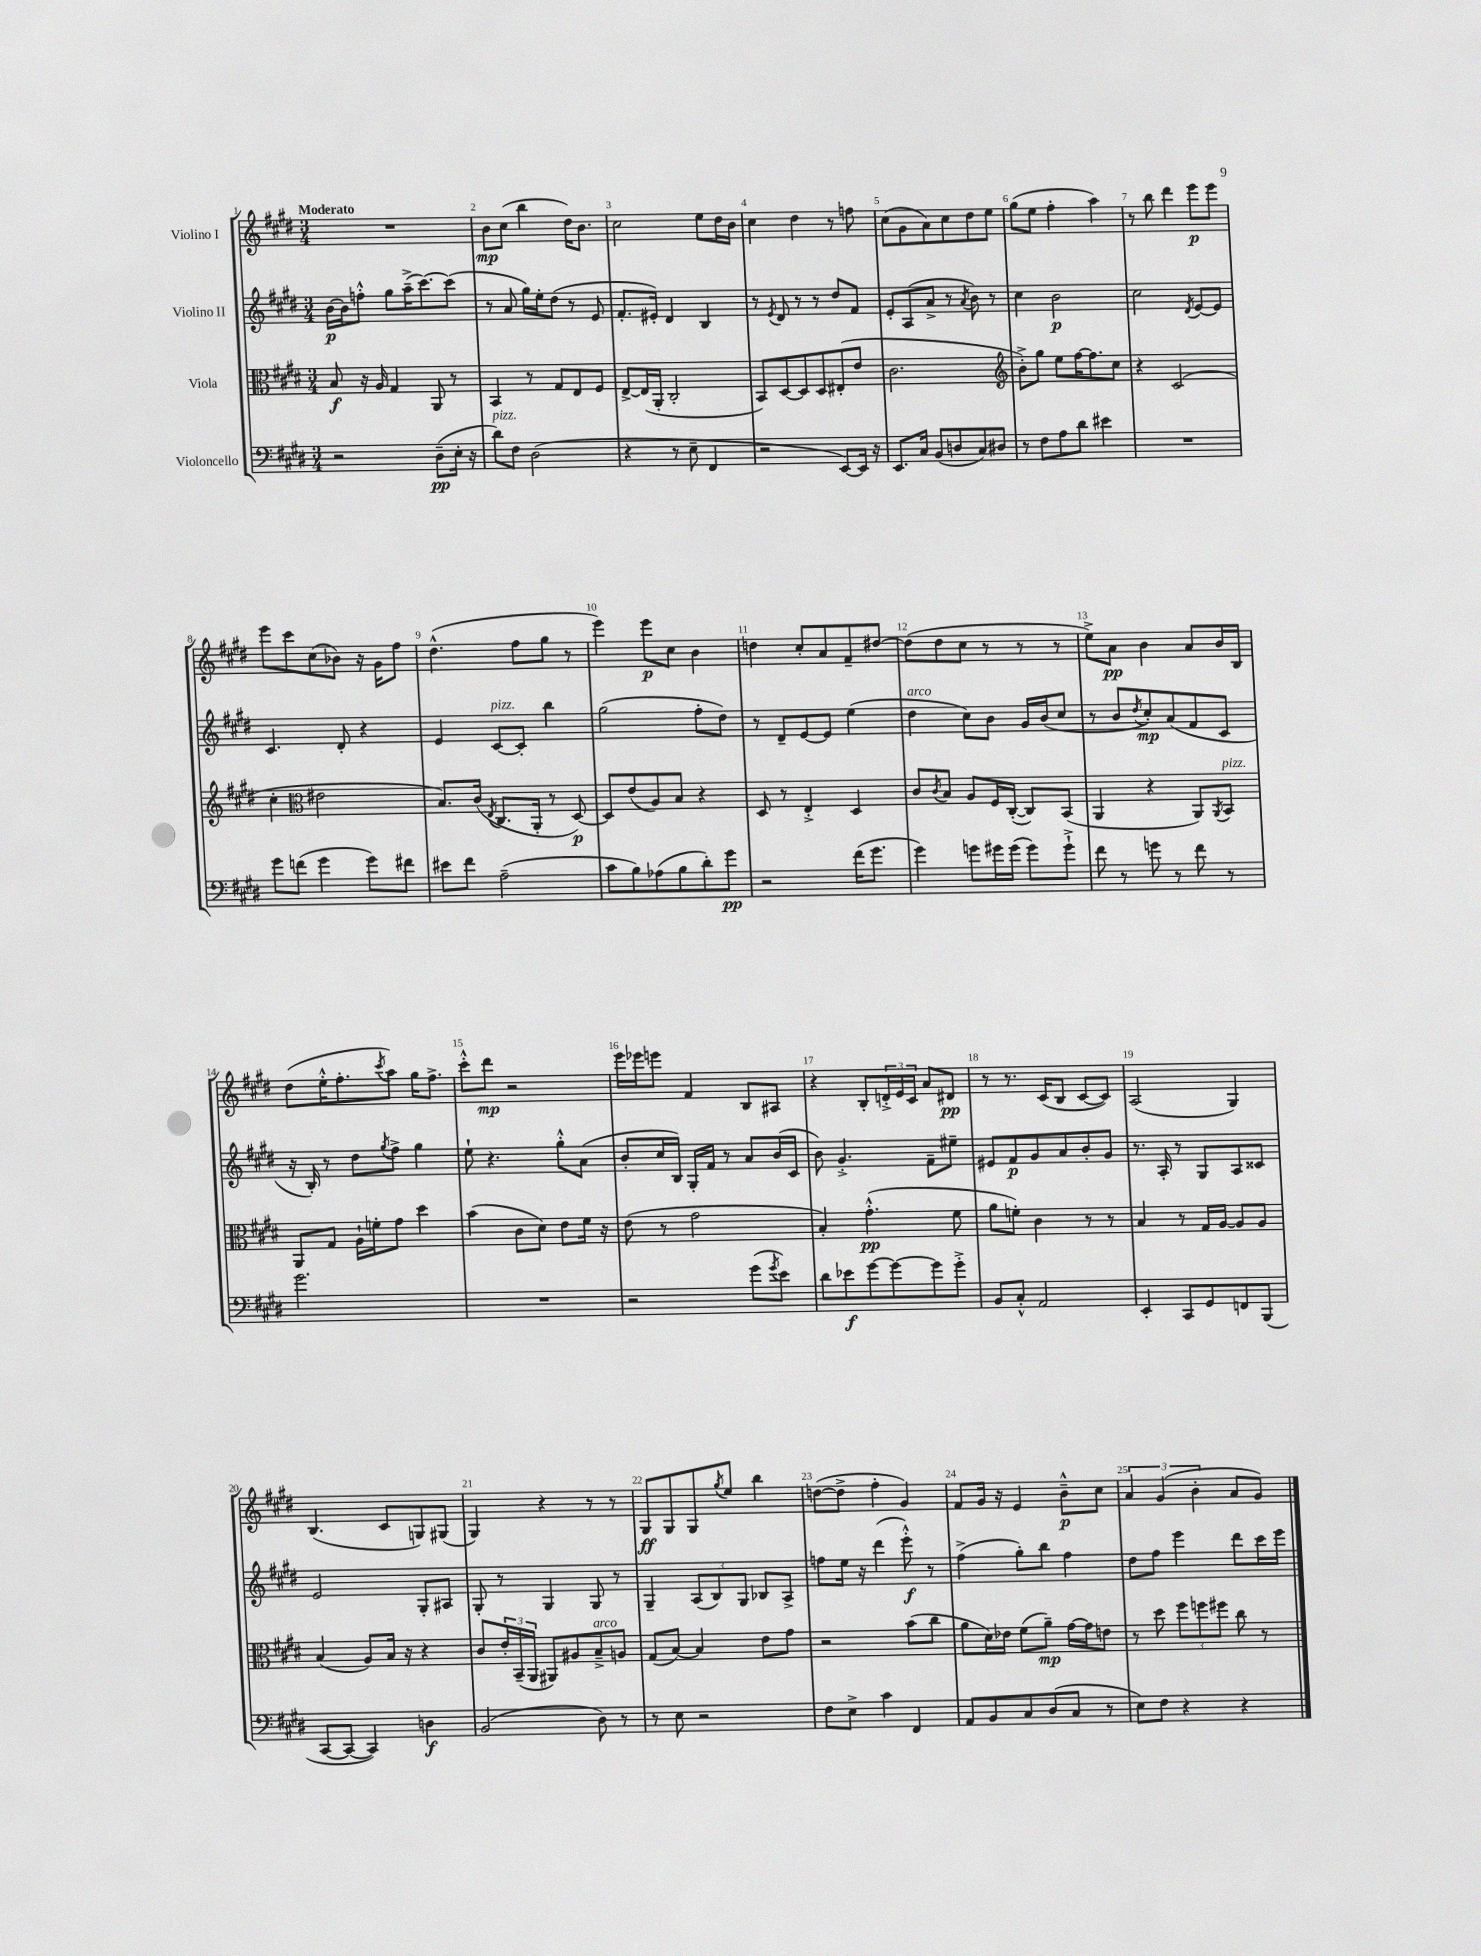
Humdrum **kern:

**kern	**kern	**kern	**kern
*staff4	*staff3	*staff2	*staff1
*clefF4	*clefC3	*clefG2	*clefG2
*k[f#c#g#d#]	*k[f#c#g#d#]	*k[f#c#g#d#]	*k[f#c#g#d#]
*M3/4	*M3/4	*M3/4	*M3/4
2r	8B	[16b	2.r
.	.	16b]	.
.	16r	8ff'^^	.
.	16A	.	.
.	4G#	8gg#	.
.	.	(16aa~^	.
.	.	[8.ccc#)	.
(8D#~	8AA	.	.
16E'	8r	(8ccc#]	.
16r	.	.	.
=	=	=	=
8d#)	4BB	8r	8b
8F#	.	8a	(8cc#
(2D#	8r	16gg#)	4bb
.	.	16ee'	.
.	8G#	(8dd#	.
.	8E	8r	16dd#)
.	.	.	8.b
.	8F#	8e	.
=	=	=	=
4r	[8E^	8.f#'	2cc#
.	(16E]	.	.
.	16AA'	16e#')	.
8r	2C#'	4d#	.
8E~	.	.	.
4FF#	.	4B	8ee
.	.	.	16dd#
.	.	.	16b
=	=	=	=
2r	8BB)	8r	4cc#
.	.	8qe	.
.	[8D#	8d#	.
.	8D#]	8r	4dd#
.	8D#	8r	.
[8EE)	(8E#'	8dd#	8r
16EE]	8e	8f#	8ff
16r	.	.	.
=	=	=	=
8.EE	2.c#	8e'	(8cc#
.	.	(8A	8g#
16C#	.	.	.
(8BB	.	8a^	8a)
8D	.	8r	8cc#
.	.	8qa	.
8C#)	.	8b)	8dd#
8D#	.	8r	8ee
=	=	=	=
*	*clefG2	*	*
8r	8b'^)	4cc#	(8gg#
8F#	8gg#	.	8ee
8A	8ee	2b	4ff#'
8d#	[16ff#	.	.
.	8.ff#]	.	.
4e#	.	.	4aa)
.	8cc#	.	.
=	=	=	=
2.r	4r	2cc#	8r
.	.	.	8bb
.	(2c#	.	4ddd#
.	.	8qd#	.
.	.	[8e	8eee
.	.	8e]	8eee
=	=	=	=
8g#	4cc#'	4.c#	8eee
(8f	.	.	8ccc#
*	*clefC3	*	*
4g#	2e#	.	(8cc#
.	.	8d#'	8b-)
8g#)	.	4r	16r
.	.	.	16g#
8f#	.	.	8ff#
=	=	=	=
8e#	8.B)	4e	(4.dd#^^
8f#	.	.	.
.	(16c#	.	.
.	8qE	.	.
(2A~	8.C#	[8c#	.
.	.	8c#']	8ff#
.	16AA'	.	.
.	8r	4bb	8gg#
.	[8D#)	.	8r
=	=	=	=
8c#	8D#]	(2gg#	4eee)
8B)	(8e	.	.
(8A-	8A)	.	8eee
8B	8B	.	8cc#
8d#')	4r	8ff#'	4b
8g#	.	8dd#)	.
=	=	=	=
2r	8D#	8r	4dd
.	8r	8d#~	.
.	4E'^	[8e	8cc#'
.	.	8e]	8a
(16f#	4D#	(4ee	8f#~
8.g#	.	.	.
.	.	.	[8dd#
=	=	=	=
4g#)	8c#	4dd#	(8dd#]
.	8qc#	.	.
.	8B	.	8dd#
8g	8A	8cc#)	8cc#
16g#	16F#	8b	8r
(16g#	([16C#'	.	.
8g#)	8C#])	16g#	8r
.	.	(16b	.
8g#`^	(8BB	8cc#	8r
=	=	=	=
8f#	4AA	8r	8ee^)
8r	.	8b	8a
.	.	8qdd#	.
8g	4r	8cc#')	4b
8r	.	(8a	.
8f#	8AA)	8f#	8a
.	8qAA	.	.
8r	8BB	8c#	16b
.	.	.	16B
=	=	=	=
2.g#	8AA	16r	(8dd#
.	.	16B')	.
.	8G#	8r	16ee'^^
.	.	.	8.ff#'
.	16A`	8dd#	.
.	16f'	.	.
.	.	8qgg#	8qccc#
.	8g#	8ff#^	8aa)
.	4dd#	4gg#	16gg#
.	.	.	8.ff#^
=	=	=	=
2.r	(4b	8ee`	8ccc#'^^
.	.	4.r	8ddd#
.	8c#	.	2r
.	8d#)	.	.
.	8e	8gg#'^^	.
.	16f#	(8a	.
.	16r	.	.
=	=	=	=
2r	(8e	8b'	16eee
.	.	.	16eee-
.	8r	16cc#	8eee
.	.	16B)	.
.	2g#	16G#'	4f#
.	.	16f#	.
.	.	8r	.
(8g#	.	8a	8B
8qg#	.	.	.
8e)	.	(16b	8A#
.	.	16c#	.
=	=	=	=
8d#	4B')	8b)	4r
8e-	.	4.g#'^	.
[8g#	(4.g#'^^	.	8B'
8g#_	.	.	24d'^
.	.	.	24e
.	.	.	24c#
8g#]	.	8f#~	8a
8g#'^	8f#	8ee#~	8d#
=	=	=	=
8BB	8a	8e#	8r
8C#'^^	8f')	8f#	8.r
2AA	4c#	8g#	.
.	.	.	(16c#
.	.	8a	8B
.	8r	8b'	[8c#
.	8r	8g#	8c#])
=	=	=	=
4EE'	4B	8.r	(2A
.	.	16A'	.
8CC#	8r	8r	.
8GG#	16G#	8G#	.
.	[16A	.	.
8FF	8A]	8A	4G#)
(8BBB	8A	8c##	.
=	=	=	=
[8CC#	(4B	2e	(4.B
8CC#_	.	.	.
4CC#])	8A)	.	.
.	16B	.	8c#
.	16r	.	.
4D	4r	8G#'	8G)
.	.	8A#	(8G#
=	=	=	=
(2BB	8c#	8G#'	4G#)
.	24e'	8r	.
.	(24BB~	.	.
.	24AA	.	.
.	8AA#)	4G#	4r
.	8A#	.	.
8D#)	8B~^	8G#	8r
8r	8A	8r	8r
=	=	=	=
8r	(8G#	4G#~	8G#
8E	[8B)	.	8G#
2r	4B]	(12A	8G#
.	.	12B)	.
.	.	.	8qgg#
.	.	.	8ee
.	.	12G#	.
.	8e	8B-	4bb
.	8g#	8A^	.
=	=	=	=
8F#	2r	8ff	([8dd
8E^	.	16ee	8dd^]
.	.	16r	.
4c#	.	(4ddd#	4ff#'
4FF#	(8b	8eee'^^)	4g#)
.	8cc#	8r	.
=	=	=	=
8AA	8a	(4ff#^	8f#
8BB	16d#)	.	16g#
.	16e-	.	16r
8C#	(8f#	8gg#')	4e
(8D#	8a~)	8bb	.
8C#	[16g#	4ff#	8b~^^
.	16g#]	.	.
8r	8e	.	8cc#
=	=	=	=
8E)	8r	8dd#	6a
8F#	8dd#	8ff#	.
.	.	.	(6g#
4r	12ff#	4eee	.
.	12ff	.	6b'
.	12ff#	.	.
4r	8cc#	8ddd#	8a
.	8r	16ccc#	8g#)
.	.	16eee	.
==	==	==	==
*-	*-	*-	*-
